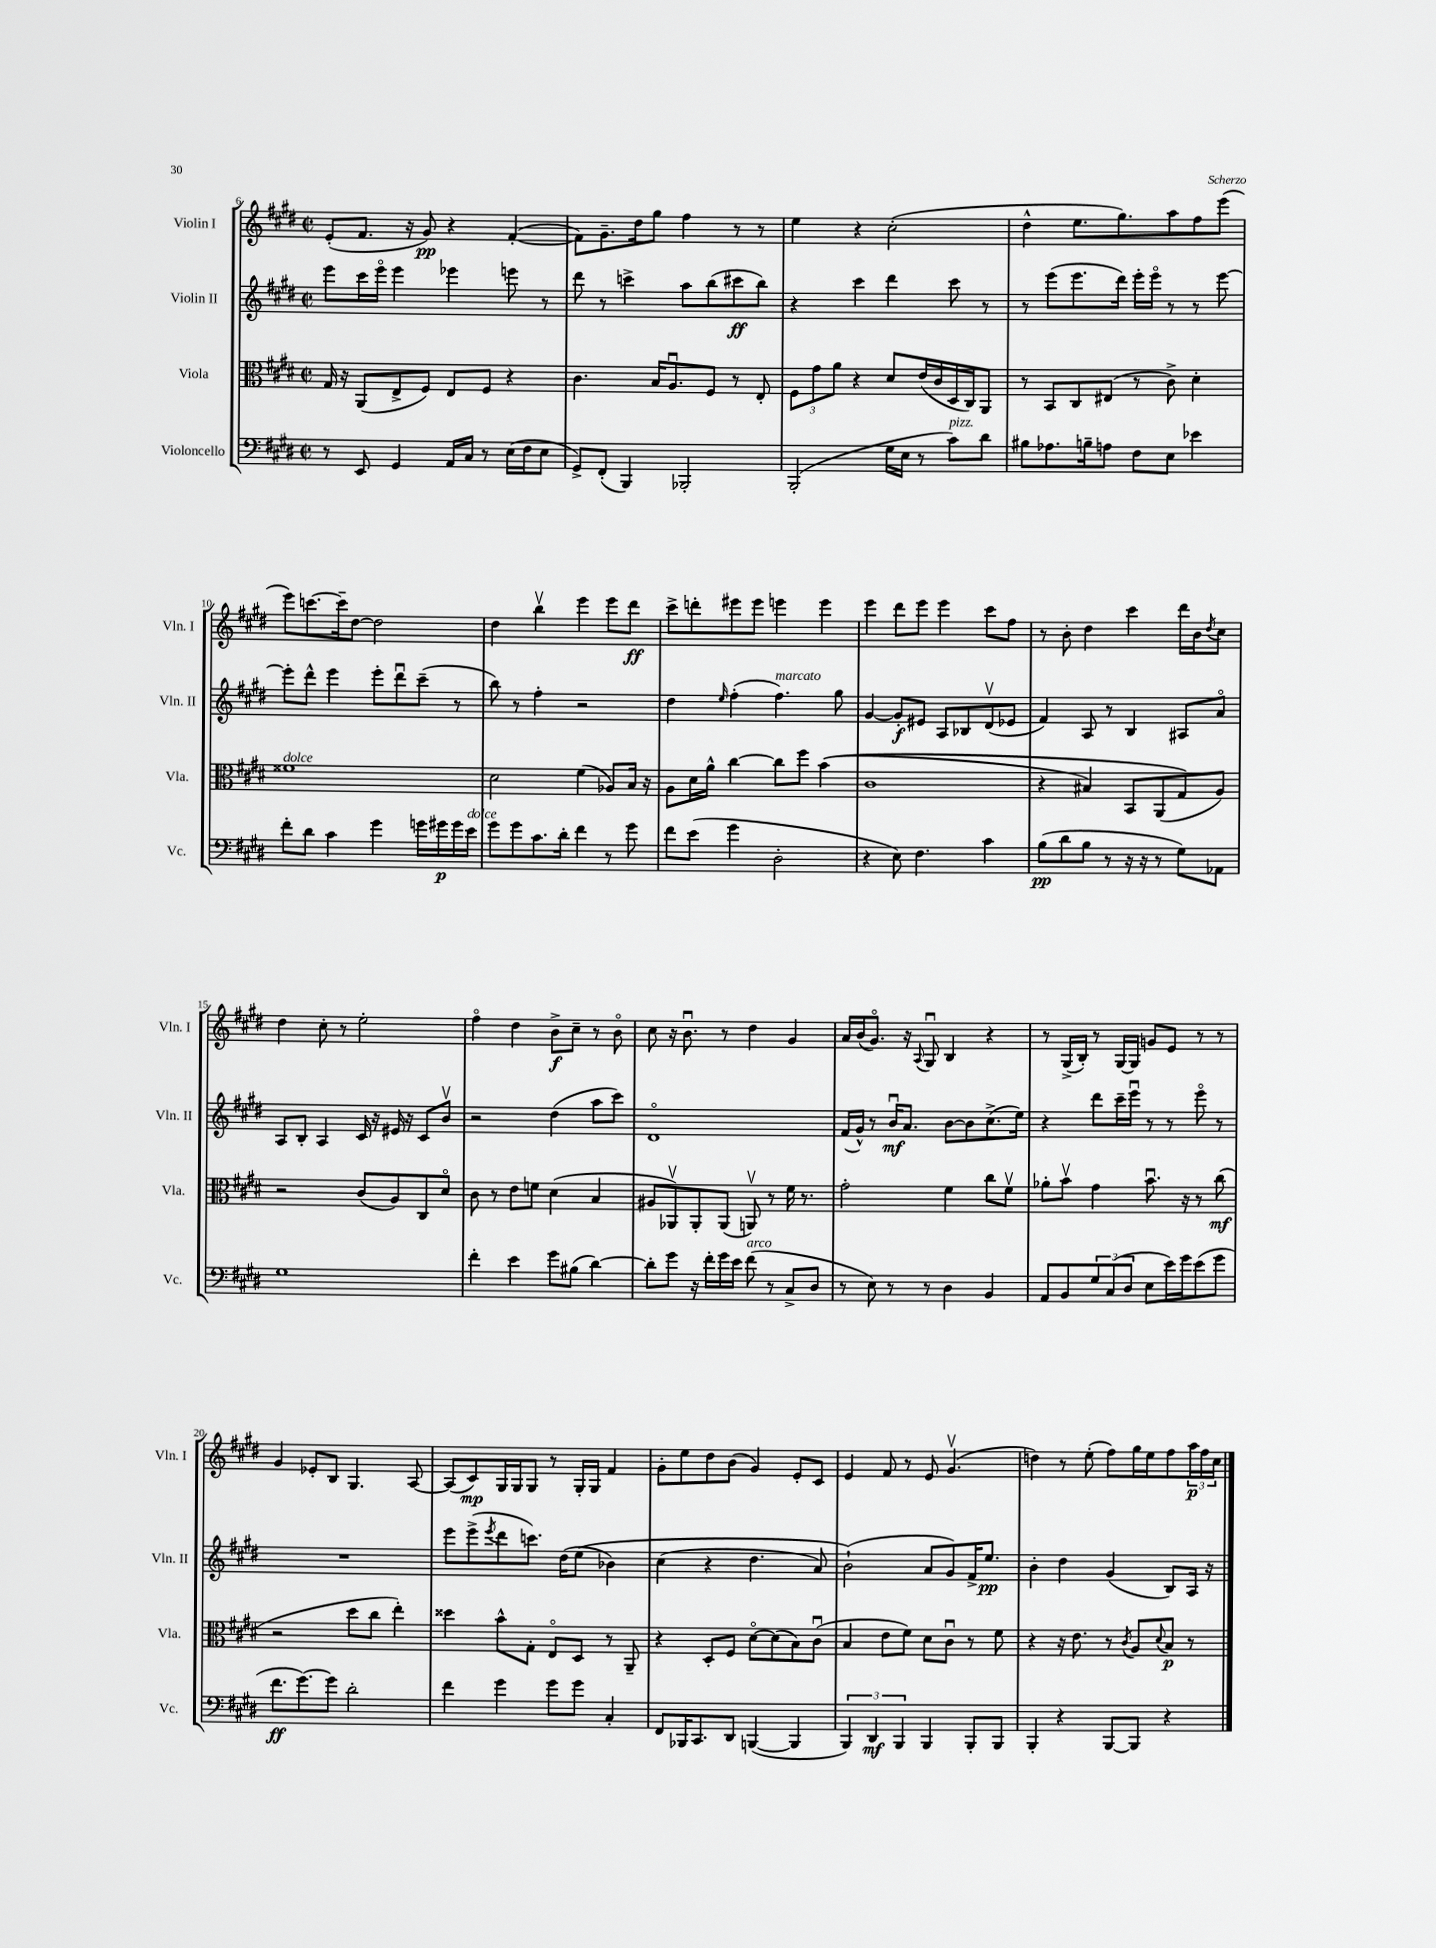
<<
\new StaffGroup <<
\new Staff = "s0" \with { instrumentName = "Violin I" shortInstrumentName = "Vln. I" } {
    \clef treble \key e \major \defaultTimeSignature \time 2/2
    e'8-.( fis'8. r16 gis'8\pp) r4 fis'4~-.( |
    fis'8) gis'8.-- dis''16 gis''8 fis''4 r8 r8 |
    e''4 r4 cis''2-.( |
    dis''4-^ e''8. gis''8.) a''8 fis''8 e'''8( |
    e'''8) c'''8.~ c'''16-- dis''8~ dis''2 |
    dis''4 b''4\upbow e'''4 e'''8 dis'''8\ff |
    cis'''8-> d'''8-. eis'''8 eis'''8 e'''4 e'''4 |
    e'''4 dis'''8 e'''8 e'''4 cis'''8 fis''8 |
    r8 b'8-. dis''4 cis'''4 dis'''16 b'16 \acciaccatura { dis''8 } cis''8 |
    dis''4 cis''8-. r8 e''2-. |
    fis''4\flageolet dis''4 b'8->\f cis''8-- r8 b'8\flageolet |
    cis''8 r16 b'8.\downbow r8 dis''4 gis'4 |
    a'16 b'16( gis'8.\flageolet) r16 \appoggiatura { a8 } gis8\downbow b4 r4 |
    r8 gis16->( b16-.) r8 gis16~ gis16 g'8 e'8 r8 r8 |
    gis'4 ees'8-. b8 gis4. a8~ |
    a8( cis'8\mp) gis16 gis16 gis8 r8 gis16-. gis16 fis'4 |
    gis'8-. e''8 dis''8 b'8( gis'4) e'8-. cis'8 |
    e'4 fis'8 r8 e'8 gis'4.\upbow( |
    d''4) r8 e''8-.( fis''8) gis''16 e''16 fis''8 \tuplet 3/2 { a''16\p fis''16 cis''16 } \bar "|." |
}
\new Staff = "s1" \with { instrumentName = "Violin II" shortInstrumentName = "Vln. II" } {
    \clef treble \key e \major \defaultTimeSignature \time 2/2
    e'''8 cis'''16 e'''16\flageolet e'''4 ees'''4 e'''8 r8 |
    dis'''8 r8 c'''4-> a''8 b''8( cis'''8\ff b''8) |
    r4 cis'''4 dis'''4 cis'''8 r8 |
    r8 e'''8( e'''8. dis'''16) e'''16-. e'''16\flageolet r8 r8 e'''8~ |
    e'''8-. dis'''8-^ e'''4 e'''8-. dis'''8\downbow cis'''8--( r8 |
    b''8) r8 fis''4-. r2 |
    dis''4 \grace { e''16 } fis''4-.( fis''4.^\markup { \italic "marcato" }) gis''8 |
    gis'4~ gis'8-.\f eis'8 a8 bes8 dis'8\upbow( ees'8 |
    fis'4) a8 r8 b4 ais8 a'8\flageolet |
    a8 b8-. a4 cis'16 r16 eis'16 r16 cis'8 b'8\upbow |
    r2 dis''4( a''8 cis'''8) |
    dis'1\flageolet |
    fis'16( gis'16-^) r8 b'16\downbow\mf a'8. b'8~ b'8 cis''8.->( e''16) |
    r4 dis'''8 cis'''16-- e'''16\downbow r8 r8 e'''8\flageolet r8 |
    R1 |
    e'''8 e'''8->( \acciaccatura { e'''8 } dis'''8 c'''8.) dis''16( e''8\( bes'4) |
    cis''4( r4 dis''4. a'8) |
    b'2-!(\) a'8 gis'8) fis'16-> e''8.\pp |
    b'4-. dis''4 gis'4( b8) a16 r16 \bar "|." |
}
\new Staff = "s2" \with { instrumentName = "Viola" shortInstrumentName = "Vla." } {
    \clef alto \key e \major \defaultTimeSignature \time 2/2
    gis16 r16 a,8( e8-> fis8) e8 fis8 r4 |
    cis'4. b16 a8.\downbow fis8 r8 e8-. |
    \tuplet 3/2 { fis8 gis'8 a'8 } r4 dis'8 e'16( cis'16 dis16 cis16) a,8 |
    r8 b,8 cis8 eis8( r8 cis'8->) dis'4-. |
    fisis'1^\markup { \italic "dolce" } |
    dis'2 fis'4( aes8) b16 r16 |
    a8 dis'16 a'16-^ cis''4~ cis''8 fis''8 b'4(\( |
    cis'1 |
    r4 bis4) b,8 a,8( gis8\) a8) |
    r2 cis'8( a8) cis8 dis'8\flageolet |
    cis'8 r8 e'8 f'8 dis'4( b4 |
    ais8 aes,8\upbow) aes,8-. aes,8( a,8\upbow) r8 fis'16 r8. |
    gis'2-. fis'4 cis''8 fis'8\upbow |
    aes'8-. b'8\upbow gis'4 b'8.\downbow r16 r8 cis''8\mf( |
    r2 dis''8 cis''8 e''4-.) |
    disis''4 b'8-^ gis8-. e8\flageolet dis8 r8 a,8-- |
    r4 dis8-. fis8 dis'8~\flageolet dis'8( b8) cis'8\downbow( |
    b4 e'8 fis'8) dis'8 cis'8\downbow r8 fis'8 |
    r4 r16 e'8. r8 \acciaccatura { cis'8 } a8 \appoggiatura { dis'8 } b8\p r8 \bar "|." |
}
\new Staff = "s3" \with { instrumentName = "Violoncello" shortInstrumentName = "Vc." } {
    \clef bass \key e \major \defaultTimeSignature \time 2/2
    r8 e,8 gis,4 a,16 cis16 r8 e16( fis16 e8 |
    gis,8->) fis,8-.( b,,4) bes,,2-. |
    b,,2-.( gis16 e16 r8 cis'8^\markup { \italic "pizz." }) dis'8 |
    bis8 aes8. b16-- a8 fis8 e8 ees'4 |
    fis'8-. dis'8 cis'4 gis'4 g'16 gis'16\p gis'16 e'16^\markup { \italic "dolce" } |
    gis'8 gis'8 cis'8. dis'16-. fis'4 r8 gis'8 |
    fis'8 e'8( gis'4 dis2-. |
    r4 e8) fis4. cis'4 |
    b8\pp( dis'8 b8 r8 r16 r16 r8 gis8) aes,8 |
    gis1 |
    fis'4-. e'4 gis'8 bis8( dis'4~) |
    dis'8-. gis'8 r16 fis'16-. gis'16 e'16 fis'8^\markup { \italic "arco" }( r8 cis8-> dis8 |
    r8 e8) r8 r8 dis4 b,4 |
    a,8 b,8 \tuplet 3/2 { gis8 cis8( dis8 } e8 e'16) gis'16 e'8( gis'8 |
    fis'8.\ff gis'8.~) gis'8 dis'2-. |
    fis'4 gis'4 gis'8 gis'8 cis4-. |
    fis,8 bes,,16 cis,8. dis,8 b,,4~( b,,4 |
    \tuplet 3/2 { b,,4) dis,4\mf b,,4 } b,,4 b,,8-. b,,8 |
    b,,4-. r4 b,,8~ b,,8 r4 \bar "|." |
}
>>
>>
\layout { \context { \Score currentBarNumber = #6 } }
